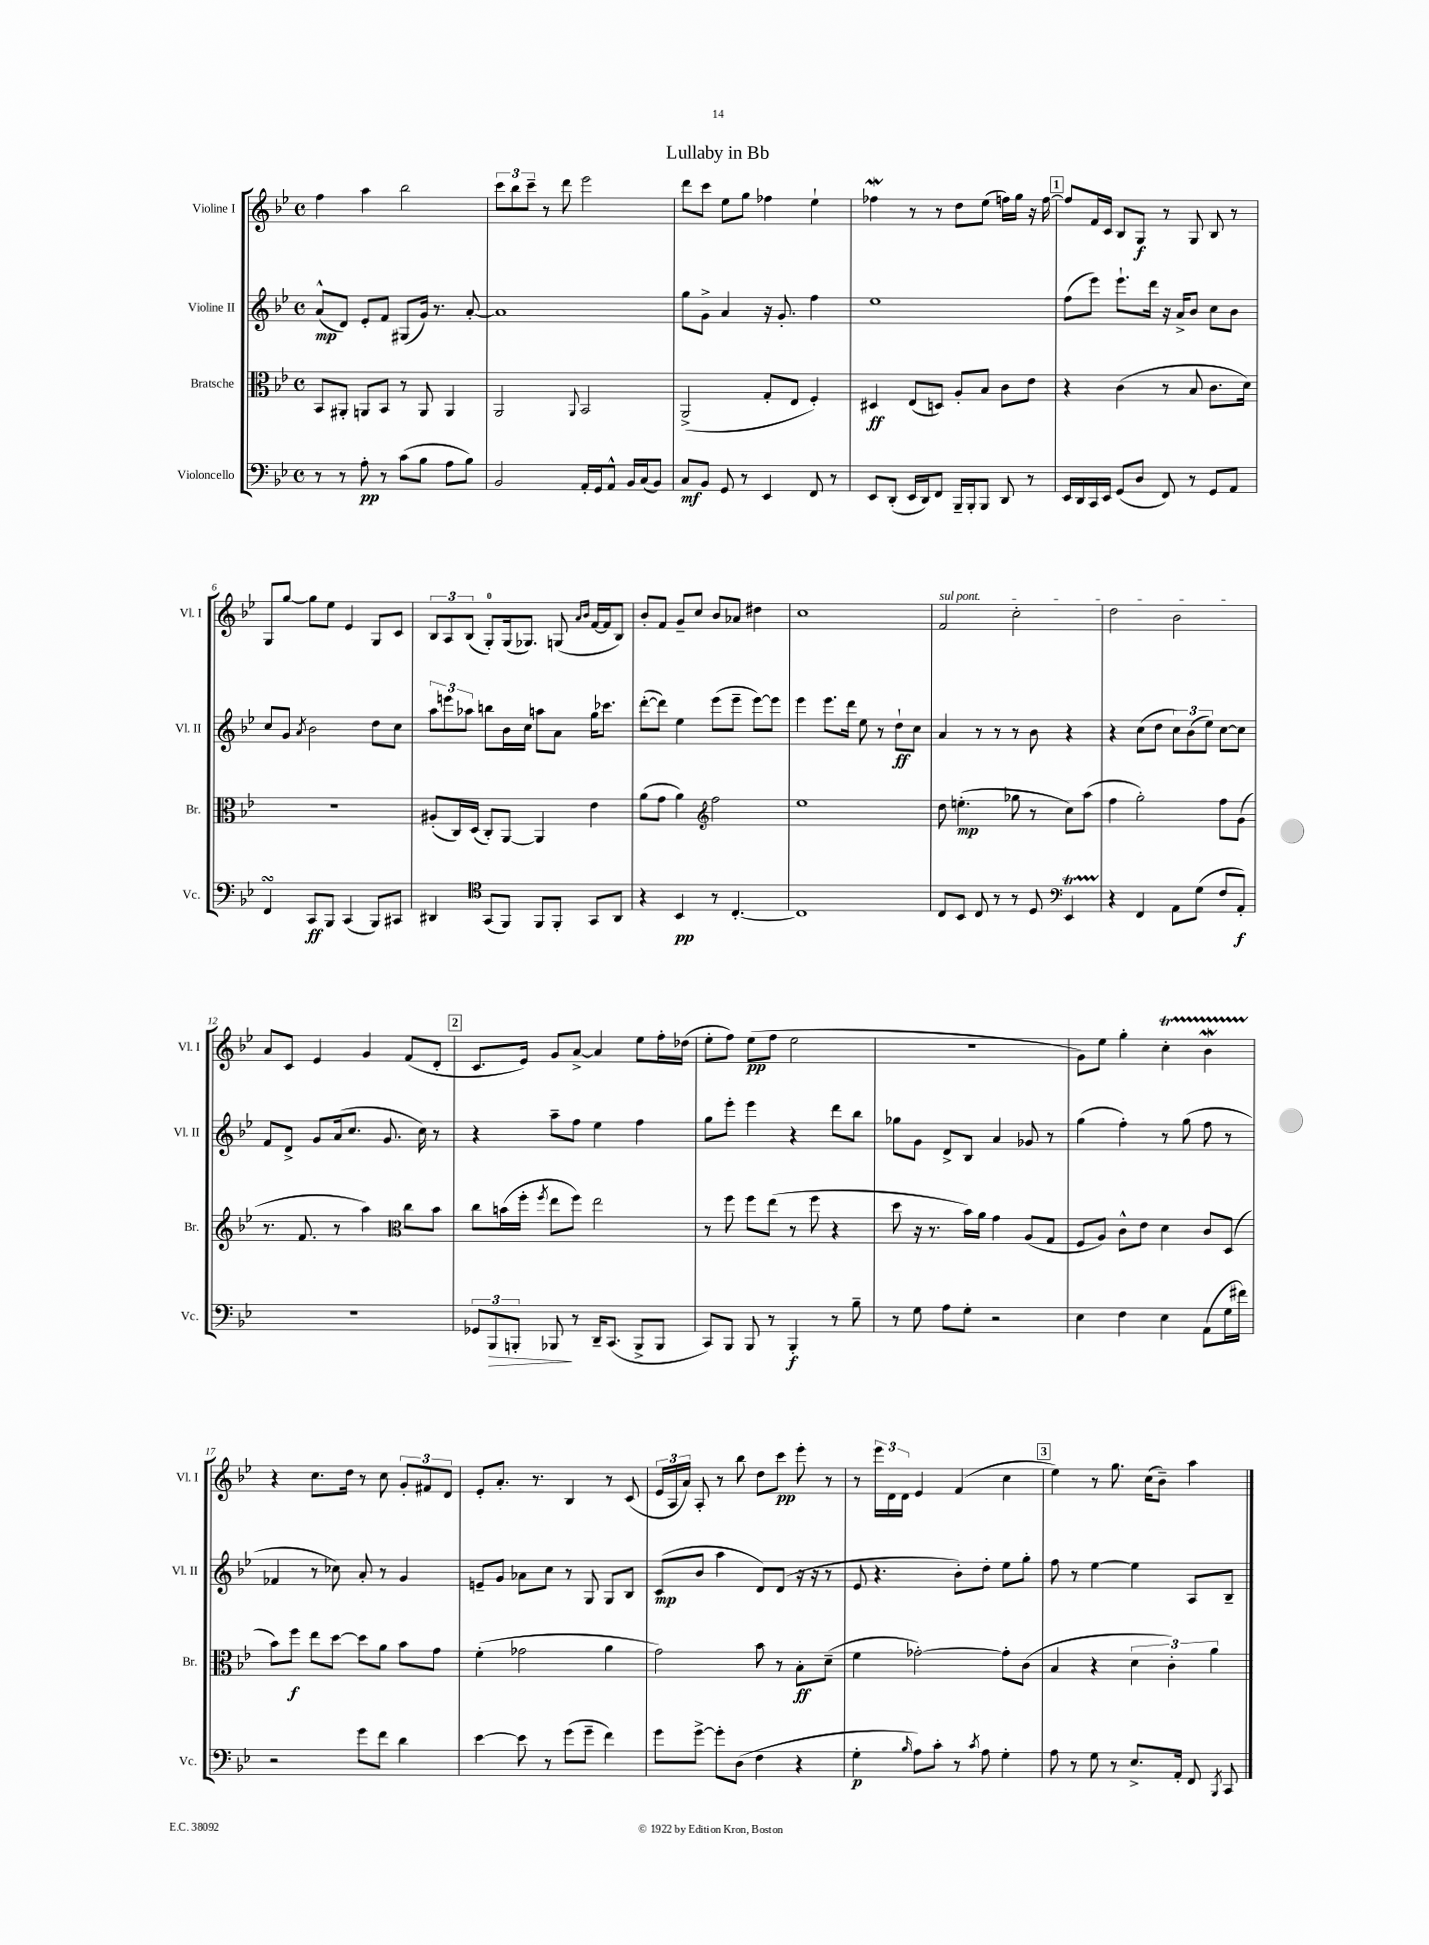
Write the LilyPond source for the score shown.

\header { title = "Lullaby in Bb" }
<<
\new StaffGroup <<
\new Staff = "s0" \with { instrumentName = "Violine I" shortInstrumentName = "Vl. I" } {
    \clef treble \key bes \major \defaultTimeSignature \time 4/4
    \autoBeamOff f''4 a''4 bes''2 |
    \tuplet 3/2 { c'''8[ bes''8 c'''8]-- } r8 d'''8 ees'''2 |
    d'''8[ c'''8] ees''8[ g''8] fes''4 ees''4-! |
    fes''4\mordent r8 r8 d''8[ ees''8]( f''16[) g''16] r16 f''16~ |
    \mark \markup { \box "1" } f''8[ f'16 c'16] bes8[ g8]\f r8 g8 bes8 r8 |
    g8[ g''8]~ g''8[ ees''8] ees'4 g8[ c'8] |
    \tuplet 3/2 { bes8[ a8 bes8]( } g8[-0-.) g16( ges8.]) g8( \grace { a'16[ bes'16] } f'16[~ f'16 bes8]) |
    bes'8[-. f'8] g'8[-- c''8] bes'8[ aes'8] dis''4 |
    c''1 |
    \once \override TextSpanner.bound-details.left.text = \markup { \italic "sul pont." } f'2\startTextSpan c''2-. |
    d''2 bes'2\stopTextSpan |
    a'8[ c'8] ees'4 g'4 f'8[( d'8]-. |
    \mark \markup { \box "2" } c'8.[ ees'16]) g'8[ a'8]~-> a'4 ees''8[ f''16-. des''16]( |
    ees''8[-. f''8]) ees''8[\pp( f''8] ees''2 |
    R1 |
    g'8[) ees''8] g''4-. c''4-.\startTrillSpan bes'4\mordent |
    r4\stopTrillSpan c''8.[ d''16] r8 c''8 \tuplet 3/2 { g'8[-. fis'8 d'8] } |
    ees'8[-. a'8.]-. r8. bes4 r8 c'8( |
    \tuplet 3/2 { ees'16[ a16 a'16]) } a8-. r8 bes''8 d''8[ c'''8]\pp ees'''8-. r8 |
    r8 \tuplet 3/2 { ees'''16[ d'16 d'16] } ees'4 f'4( c''4 |
    \mark \markup { \box "3" } ees''4) r8 g''8. c''16[( bes'8]--) a''4 \bar "|." |
}
\new Staff = "s1" \with { instrumentName = "Violine II" shortInstrumentName = "Vl. II" } {
    \clef treble \key bes \major \defaultTimeSignature \time 4/4
    \autoBeamOff a'8[-^\mp( d'8]) ees'8[-. f'8] gis8[( g'16]) r8. a'8~-. |
    a'1 |
    g''8[ g'8]-> a'4 r16 g'8.-. f''4 |
    ees''1 |
    \mark \markup { \box "1" } f''8[( ees'''8]) ees'''8.[-! d'''16] r16 a'16[-> bes'8] c''8[ bes'8] |
    c''8[ g'8] \acciaccatura { a'8 } bes'2 d''8[ c''8] |
    \tuplet 3/2 { a''8[ e'''8 aes''8] } b''8[ bes'16 c''16] a''8[ a'8] g''16[ ces'''8.] |
    d'''8[~-.( d'''8]) ees''4 ees'''8[( ees'''8]-- ees'''8[~) ees'''8] |
    ees'''4 ees'''8.[ d'''16] ees''8 r8 d''8[-!\ff c''8] |
    a'4 r8 r8 r8 bes'8 r4 |
    r4 c''8[( d''8] \tuplet 3/2 { c''8[) bes'8( ees''8]) } c''8[~ c''8] |
    f'8[ d'8]-> g'8[ a'16( c''8.] g'8. c''16) r8 |
    \mark \markup { \box "2" } r4 a''8[-- f''8] ees''4 f''4 |
    g''8[ ees'''8]-. ees'''4 r4 d'''8[ bes''8] |
    ges''8[ g'8] d'8[-> bes8] a'4 ges'8 r8 |
    g''4( f''4-.) r8 g''8( f''8 r8 |
    fes'4 r8 ces''8) a'8-. r8 g'4 |
    e'8[-- g'8] aes'8[ c''8] r8 g8 g8[ bes8] |
    c'8[\mp( bes'8] a''4 d'8[) d'8]( r16 r16 r8 |
    ees'8 r4. bes'8[-.) d''8]-. ees''8[ g''8]-. |
    \mark \markup { \box "3" } f''8 r8 ees''4~ ees''4 a8[ bes8]-- \bar "|." |
}
\new Staff = "s2" \with { instrumentName = "Bratsche" shortInstrumentName = "Br." } {
    \clef alto \key bes \major \defaultTimeSignature \time 4/4
    \autoBeamOff bes,8[ ais,8]-. a,8[ bes,8] r8 a,8 a,4 |
    a,2 \appoggiatura { a,8 } bes,2 |
    a,2->( g8[-. ees8] f4-.) |
    dis4\ff ees8[( d8]) a8[-. bes8] c'8[ ees'8] |
    \mark \markup { \box "1" } r4 c'4( r8 bes8 c'8.[ d'16]) |
    R1 |
    ais8[-.( c16) d16]( c8[-.) a,8]~ a,4 ees'4 |
    a'8[( g'8] a'4) \clef treble f''2 |
    ees''1 |
    d''8 e''4.-.\mp( ges''8 r8 c''8[) a''8]( |
    f''4 g''2-.) f''8[ g'8]( |
    r8. f'8. r8 a''4) \clef alto c''8[ bes'8] |
    \mark \markup { \box "2" } c''8[ b'16( f''16]-. \acciaccatura { f''8 } ees''8[ f''8]) ees''2 |
    r8 f''8 f''8[ ees''8]( r8 f''8 r4 |
    d''8 r16 r8. bes'16[) a'16] g'4 a8[( g8] |
    f8[ a8]) c'8[-^ ees'8] d'4 c'8[ d8]( |
    bes'8[) f''8]\f ees''8[ d''8]~ d''8[ a'8] bes'8[ g'8] |
    f'4-.( ges'2 a'4 |
    g'2) bes'8 r8 bes8[-.\ff d'8]--( |
    f'4 ges'2~-.) ges'8[-. c'8]( |
    \mark \markup { \box "3" } bes4 r4 \tuplet 3/2 { d'4 c'4-.) a'4 } \bar "|." |
}
\new Staff = "s3" \with { instrumentName = "Violoncello" shortInstrumentName = "Vc." } {
    \clef bass \key bes \major \defaultTimeSignature \time 4/4
    \autoBeamOff r8 r8 a8-.\pp r8 c'8[( bes8] a8[ bes8]) |
    bes,2 a,16[-. g,16 a,8]-^ bes,16[ c16( bes,8]) |
    c8[\mf bes,8] g,8 r8 ees,4 f,8 r8 |
    ees,8[ d,8]-.( ees,16[ d,16) f,8] bes,,16[-- bes,,16-. bes,,8] d,8 r8 |
    \mark \markup { \box "1" } ees,16[ d,16 c,16 ees,16] g,8[( d8] f,8) r8 g,8[ a,8] |
    f,4\turn c,8[\ff bes,,8] c,4( bes,,8[) cis,8] |
    dis,4 \clef tenor g,8[( f,8]) f,8[ f,8]-. g,8[ a,8] |
    r4 bes,4\pp r8 c4.~-. |
    c1 |
    c8[ bes,8] c8 r8 r8 d8 \clef bass ees,4\startTrillSpan |
    r4\stopTrillSpan f,4 a,8[ g8]( f8[ a,8]-.\f) |
    R1 |
    \mark \markup { \box "2" } \tuplet 3/2 { ges,8[ bes,,8\> b,,8]-. } bes,,8\! r8 d,16[-- c,8.]( bes,,8[-> bes,,8] |
    c,8[) bes,,8] bes,,8 r8 bes,,4-.\f r8 bes8-- |
    r8 g8 a8[ g8]-. r2 |
    ees4 f4 ees4 a,8[( g16 fis'16]) |
    r2 g'8[ f'8] d'4 |
    ees'4~ ees'8 r8 g'8[( g'8]-- f'4) |
    g'8[ g'8]~-> g'8[-. d8]( f4 r4 |
    g4-.\p \grace { bes16 } a8[) c'8]-. r8 \acciaccatura { c'8 } a8 g4-. |
    \mark \markup { \box "3" } a8 r8 g8 r8 ees8.[-> a,16]-. f,8 \acciaccatura { bes,,8 } c,8 \bar "|." |
}
>>
>>
